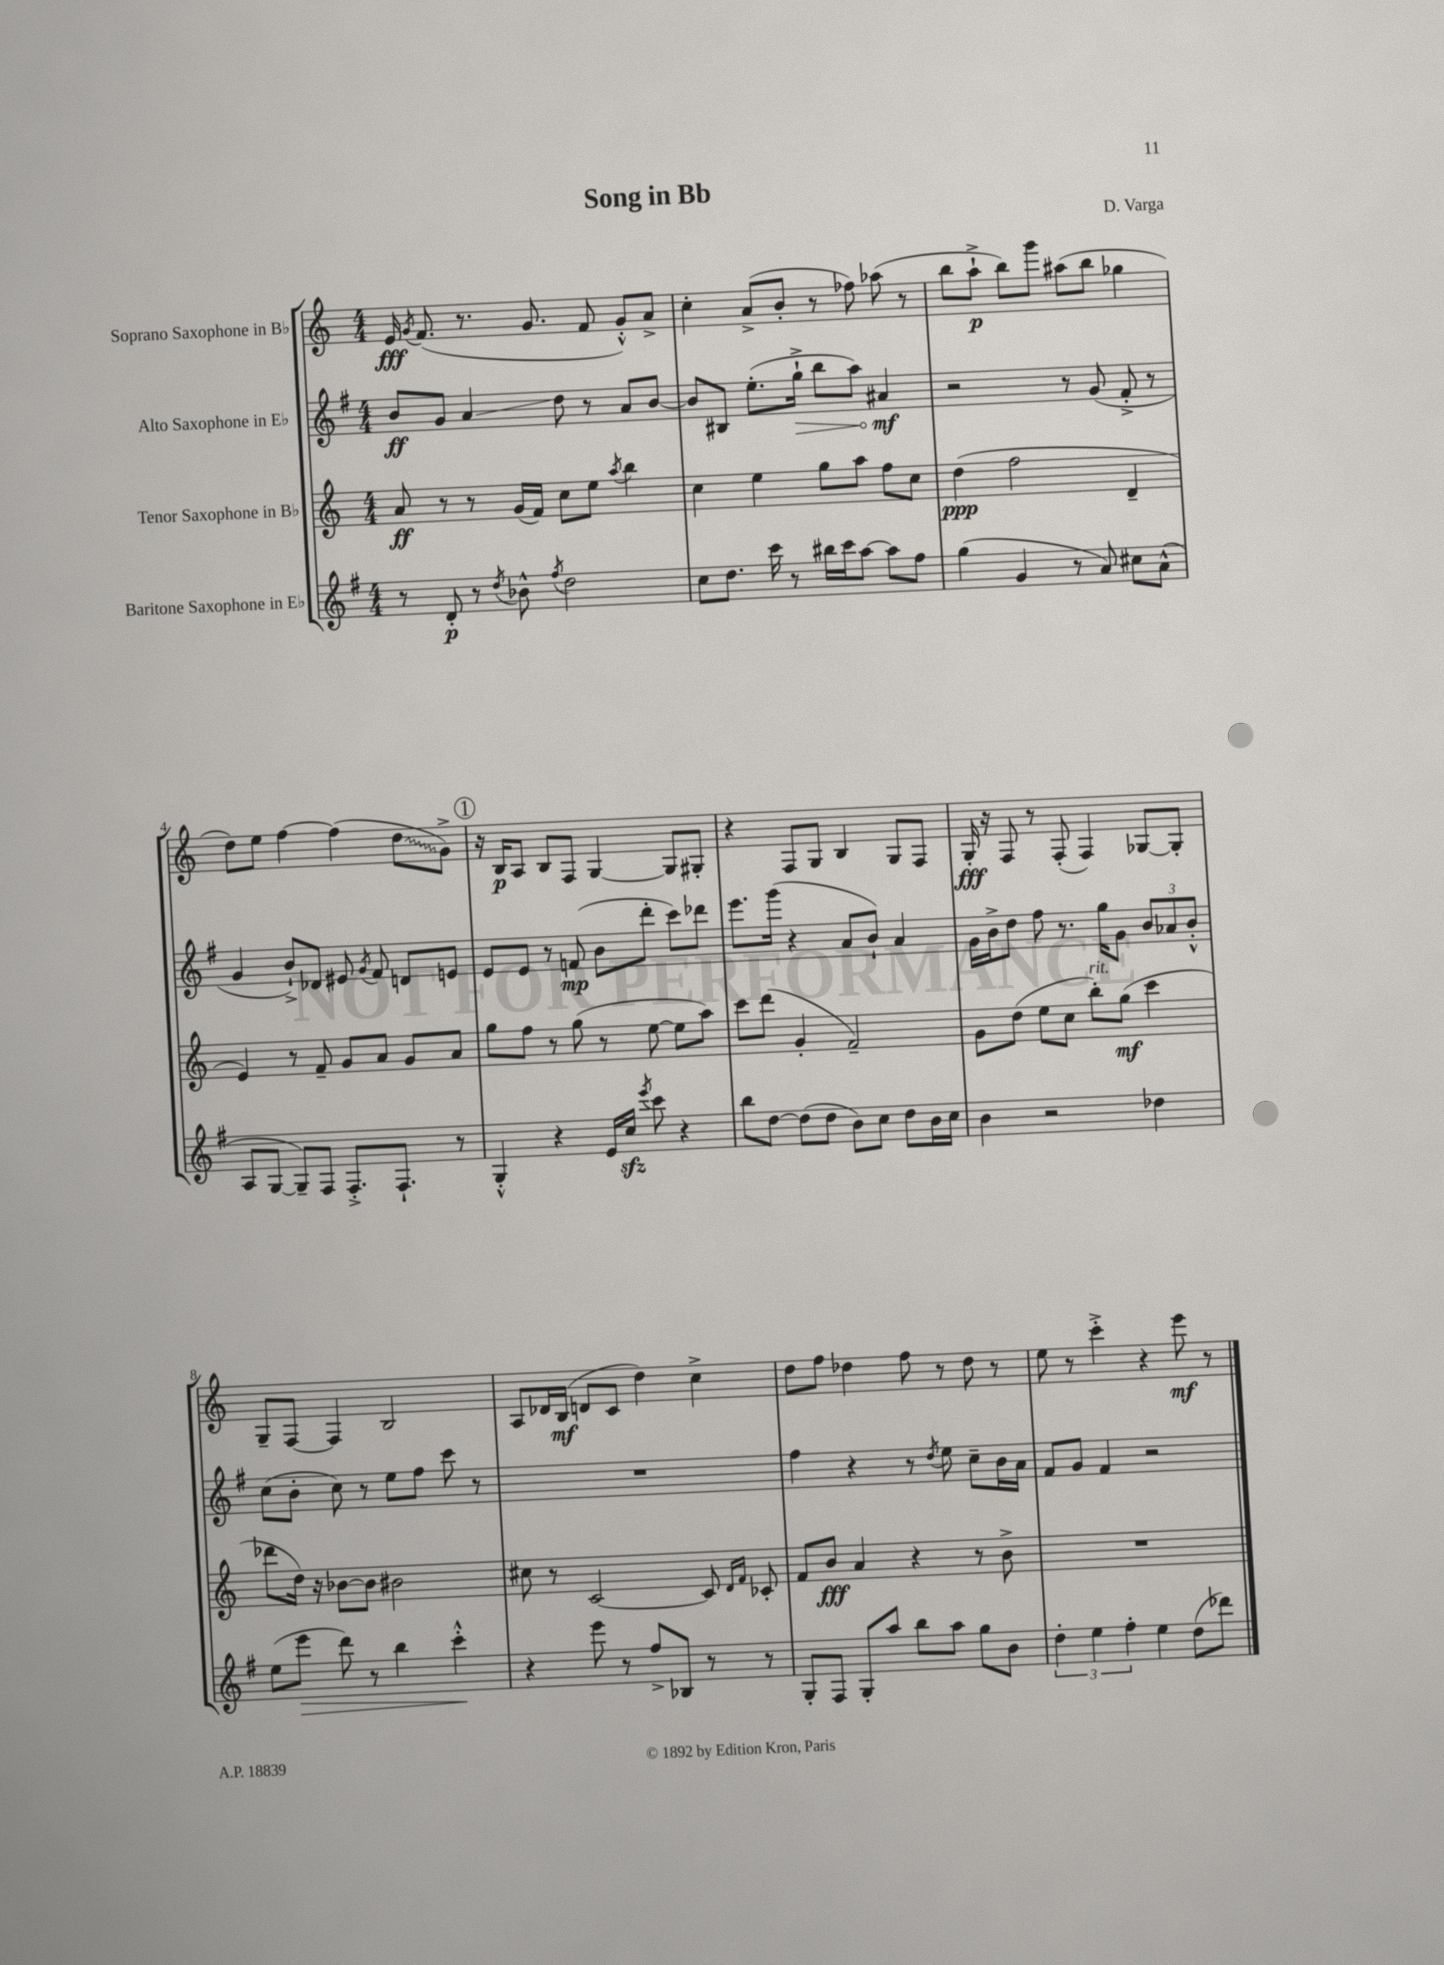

**kern	**kern	**kern	**kern
*staff4	*staff3	*staff2	*staff1
*clefG2	*clefG2	*clefG2	*clefG2
*k[f#]	*k[]	*k[f#]	*k[]
*M4/4	*M4/4	*M4/4	*M4/4
8r	8a	8b	16e
.	.	.	8qg
.	.	.	(8.f
8d'	8r	8g	.
8r	8r	4a	8.r
8qdd	.	.	.
8b-^^	(16g	.	.
.	16f)	.	8.g
8qff#	.	.	.
2dd	8cc	8dd	.
.	8ee	8r	8f
.	8qaa	.	.
.	4bb	8a	8g'^^)
.	.	[8b	8a^
=	=	=	=
8cc	4cc	8b]	4cc'
8.dd	.	8B#	.
.	4ee	(8.ee'	(8a^
16ccc	.	.	.
8r	.	.	8b'
.	.	16gg`^	.
16bb#	8gg	8bb	8r
16ccc	.	.	.
[8aa	8aa	8aa)	8ff-)
8aa]	8ff	4a#	(8aa-
8ff#	8cc	.	8r
=	=	=	=
(4gg	(4dd	2r	8bb
.	.	.	8aa`^
4g	2ff	.	8bb)
.	.	.	8ggg
8r	.	8r	(8aa#
8a)	.	(8g	8bb
8cc#	4d~	8f#'^	4gg-
(8a^^	.	8r	.
=	=	=	=
8A	4e)	4g	8dd)
[8G	.	.	8ee
8G~])	8r	8b`^)	[4ff
8F#	8f~	8d-	.
8.F#'^	8g	8e#	(4ff]
.	.	8qg	.
.	8a	8f#	.
8.F#`	.	.	.
.	8g	8d	8dd
8r	8a	8e	8g^)
=	=	=	=
4G'^^	8gg	8e	16r
.	.	.	16B
.	8ff	8e	8A
4r	8r	8r	8B
.	(8gg	(8f	8F
16e	8r	8b	[4G
16cc	.	.	.
8qeee	.	.	.
8ccc	[8ee	8ddd'	.
4r	8ee]	8ccc)	8G]
.	8aa)	8ddd-	8G#'
=	=	=	=
8bb	8ccc	8.eee	4r
[8dd	(8ddd	.	.
.	.	(16ggg	.
(8dd]	4g'	4r	8F
8dd	.	.	8G
8b)	2f~)	8a	4B
8cc	.	8b`)	.
8dd	.	4a	8G
16b	.	.	8F
16cc	.	.	.
=	=	=	=
4b	8g	16g	16G'
.	.	16b^	16r
.	(8dd	8dd	8F
2r	8ee	8ff#	8r
.	8cc	8.r	(8F'
.	8bb')	.	4F)
.	.	16gg	.
.	(8gg	8g	.
4dd-	4ccc	12b	[8G-
.	.	12a-	.
.	.	.	8G-']
.	.	12b'^^	.
=	=	=	=
(8ee	8ddd-	(8cc	8G~
8eee	16dd)	8b'	[8F
.	16r	.	.
8ddd)	[8b-	8cc)	4F]
8r	8b-]	8r	.
4bb	2b#	8ee	2B
.	.	8ff#	.
4ccc'^^	.	8ccc	.
.	.	8r	.
=	=	=	=
4r	8cc#	1r	8A
.	8r	.	16d-
.	.	.	(16B
8eee	[2c	.	8d
8r	.	.	8c
8ff#^	.	.	4dd)
8B-	.	.	.
8r	8c]	.	4cc^
.	16qqd	.	.
.	16qqf	.	.
8r	8c-'	.	.
=	=	=	=
8G'	8f	4ff#	8dd
8F#	8b	.	8ff
8G'	4a	4r	4dd-
8aa	.	.	.
8bb	4r	8r	8ff
.	.	8qdd	.
8aa	.	8ee	8r
8gg	8r	8cc~	8dd-
8b	8b^	16b	8r
.	.	16a	.
=	=	=	=
6dd'	1r	8f#	8ee
.	.	8g	8r
6ee	.	.	.
.	.	4f#	4ccc'^
6ff#'	.	.	.
4ee	.	2r	4r
(8dd	.	.	8eee
8ddd-)	.	.	8r
==	==	==	==
*-	*-	*-	*-
